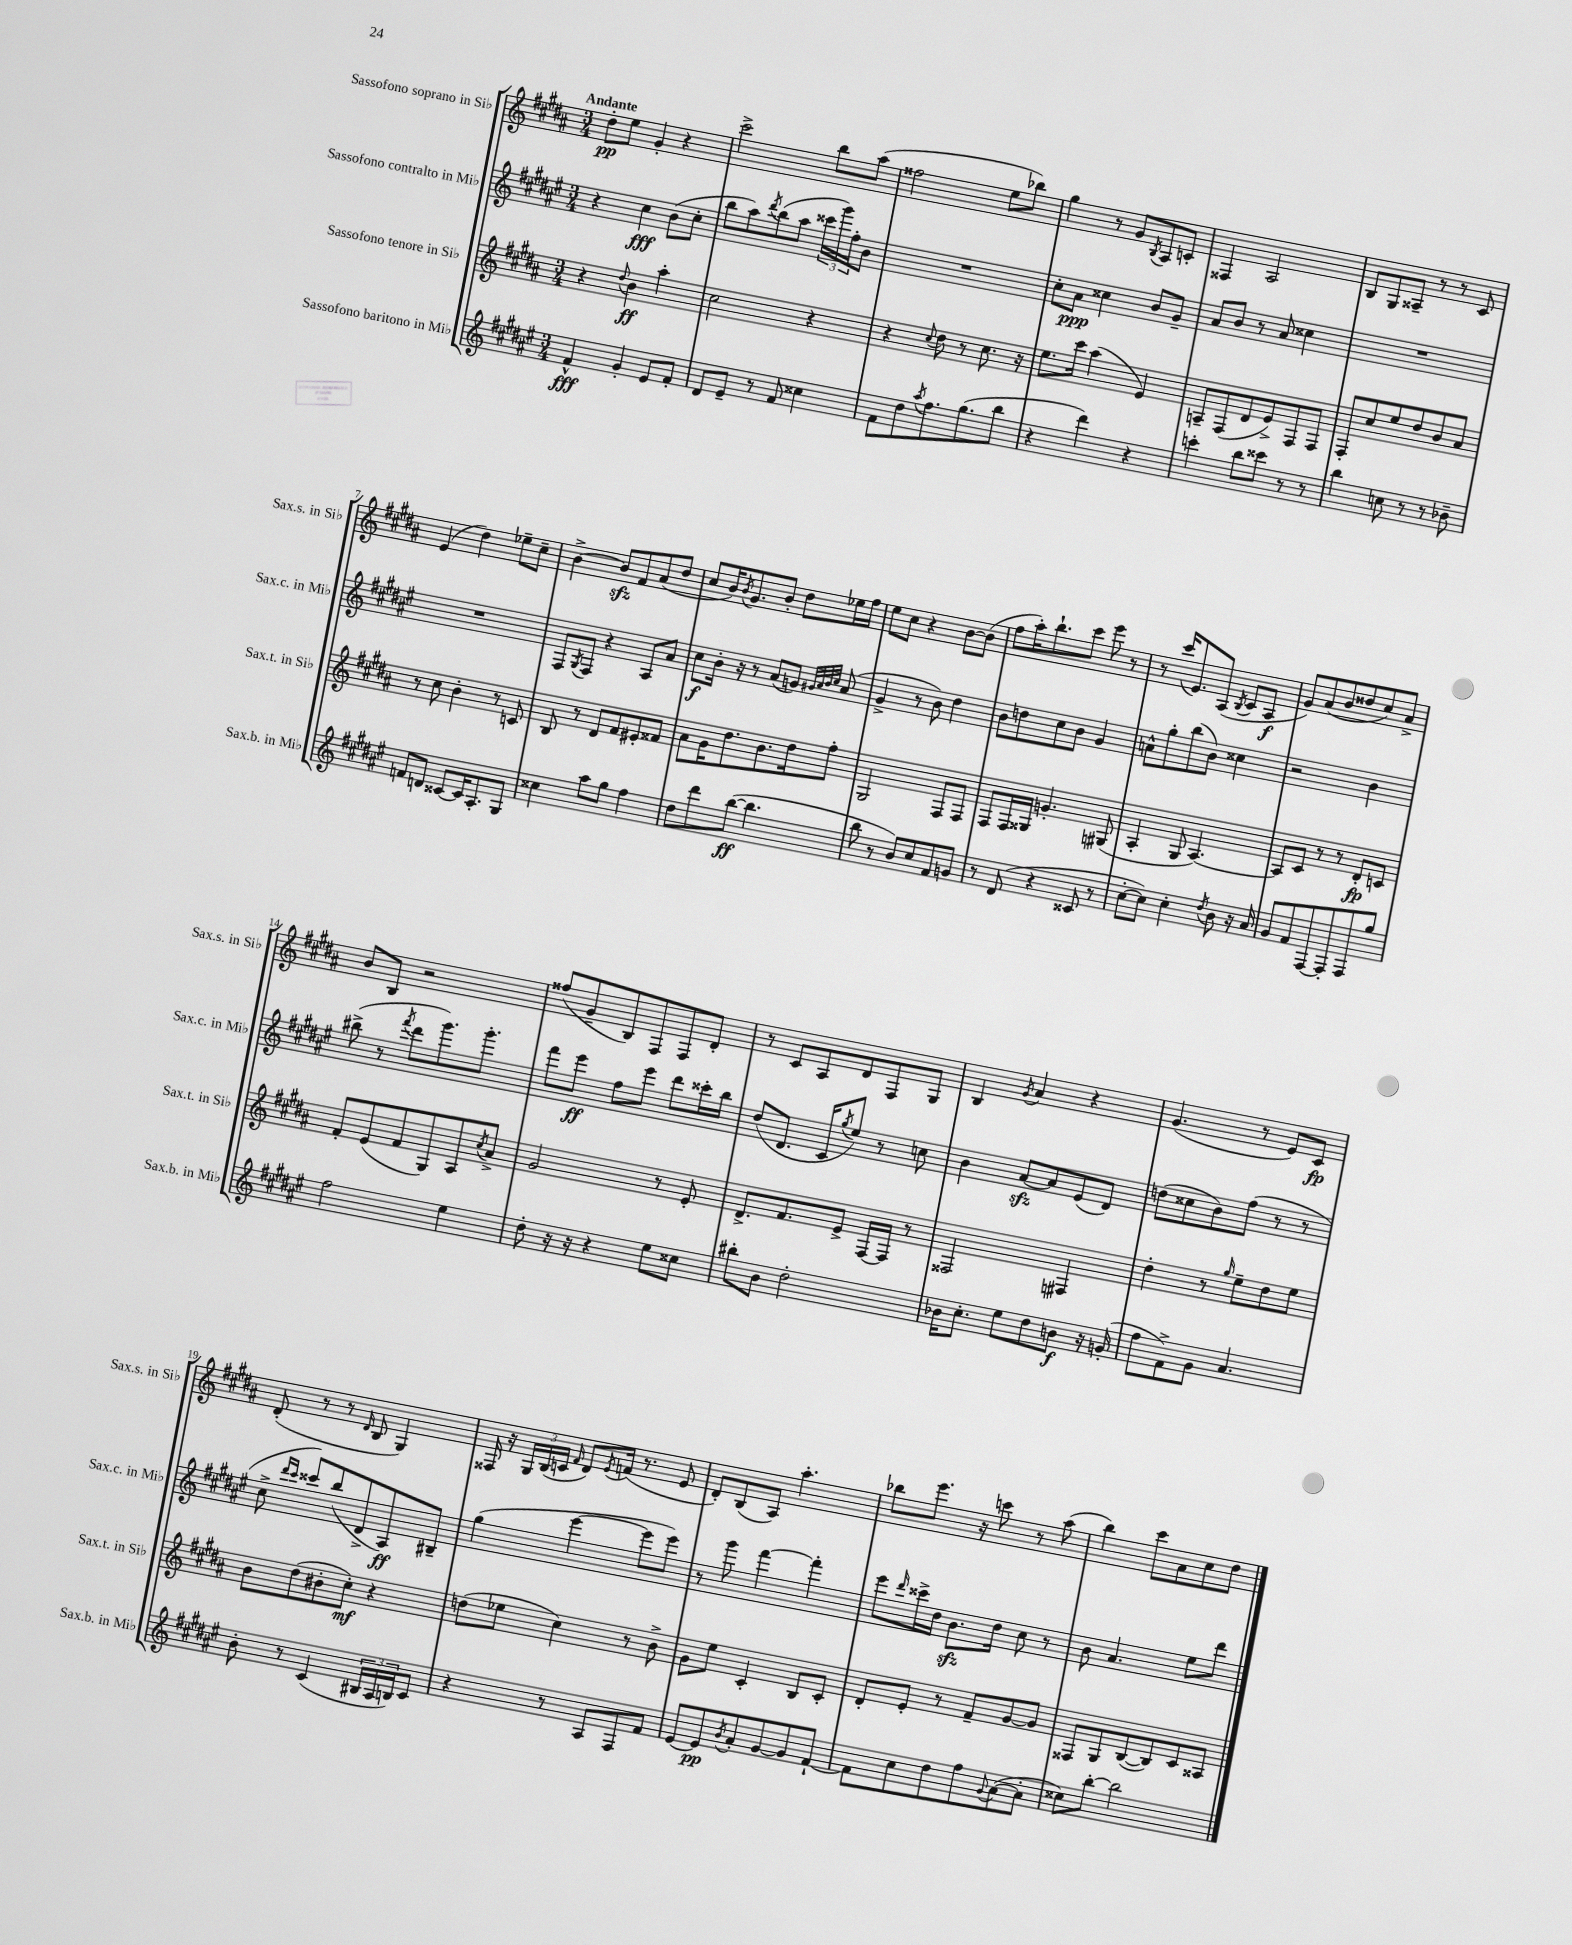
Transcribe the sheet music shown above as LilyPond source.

<<
\new StaffGroup <<
\new Staff = "s0" \with { instrumentName = "Sassofono soprano in Sib" shortInstrumentName = "Sax.s. in Sib" } {
    \clef treble \key b \major \numericTimeSignature \time 3/4 \tempo "Andante"
    dis''8-.\pp e''8 gis'4-. r4 |
    cis'''2-> b''8 ais''8( |
    fisis''2 e''8 bes''8) |
    gis''4 r8 gis'8 \acciaccatura { b8 } ais8 c'8-. |
    fisis4 ais2 |
    b8 gis8 aisis8-- r8 r8 cis'8 |
    e'4( dis''4) ees''8-- cis''8-- |
    b'4~-> b'8\sfz fis'8 ais'8( dis''8 |
    cis''8 b'16) \acciaccatura { b'8 } gis'8. b'8-. dis''8 ees''16 fis''16 |
    e''8 cis''8 r4 b'8~ b'8( |
    fis''8 ais''16-.) b''8.-! cis'''8 e'''8 r8 |
    r8 cis'''16( e'8.) ais8( \acciaccatura { b8 } cis'8 ais8\f |
    gis'8) ais'8( b'8 disis''8 cis''8) ais'8-> |
    b'8 b8 r2 |
    fisis''8( gis'8-- b8) fis8 fis8 dis'8-. |
    r8 cis'8 ais8 dis'8 fis8 gis8 |
    b4 \acciaccatura { gis'8 } ais'4 r4 |
    gis'4.( r8 e'8) cis'8\fp |
    dis'8-.( r8 r8 \grace { dis'16 } b8 gis4) |
    fisis16 r16 \tuplet 3/2 { gis16 b16( c'16 } \grace { fis'16 } dis'8) \acciaccatura { e'8 } f'16( r8. e'8 |
    dis'8-.) b8( ais8) ais''4.-. |
    bes''8 e'''8. r16 c'''8 r8 ais''8( |
    b''4) cis'''8 ais'8 cis''8 dis''8 \bar "|." |
}
\new Staff = "s1" \with { instrumentName = "Sassofono contralto in Mib" shortInstrumentName = "Sax.c. in Mib" } {
    \clef treble \key fis \major \numericTimeSignature \time 3/4
    r4 cis''4\fff b'8( cis''8-. |
    b''8 ais''8) \acciaccatura { dis'''8 } b''8( ais''8 \tuplet 3/2 { cisis'''16 gis'''16) fis''16-. } b'8 |
    R2. |
    cis''8-. ais'8\ppp cisis''4 b'8 gis'8-- |
    ais'8 b'8 r8 ais'8 cisis''4 |
    R2. |
    R2. |
    fis8 \acciaccatura { gis8 } fis8 r4 ais8 ais'8 |
    cis''8\f b'16-. r16 r8 ais'8( g'8) \grace { gis'32 ais'32 b'32 cis''32 } ais'8( |
    gis'4-> r8 b'8) dis''4 |
    b'8 d''8 cis''8 b'8 gis'4 |
    a'8-^ gis''8-. b''8( b'8) cisis''4 |
    r2 b'4 |
    bis''8->( r8 \acciaccatura { fis'''8 } dis'''8 gis'''8.) gis'''8.-. |
    fis'''8 eis'''8\ff fis''8 eis'''8 dis'''8 cisis'''16-. b''16 |
    dis''8( dis'8. cis'16 \acciaccatura { gis''8 } eis''8) r8 c''8 |
    b'4 ais'8~\sfz ais'8 eis'8( dis'8) |
    d''8( cisis''8 b'8) fis''8( r8 r8 |
    cis''8-> \grace { dis'''16 cis'''16 } cisis'''8) b''8( dis'8-> ais8\ff) bis8-- |
    gis''4( eis'''4~ eis'''8 eis'''8) |
    r8 gis'''8 fis'''4~ fis'''4-. |
    eis'''8 \grace { dis'''16 } cisis'''16-> dis''16 b'8.\sfz dis''16 cis''8 r8 |
    b'8 ais'4. eis''8 dis'''8 \bar "|." |
}
\new Staff = "s2" \with { instrumentName = "Sassofono tenore in Sib" shortInstrumentName = "Sax.t. in Sib" } {
    \clef treble \key b \major \numericTimeSignature \time 3/4
    r4 \appoggiatura { dis''8 } b'4\ff ais''4-. |
    cis''2 r4 |
    r4 \appoggiatura { cis''8 } dis''8 r8 cis''8. r16 |
    e''8. cis'''16 ais''4( e'4) |
    a8-- fis8( dis'8 e'8->) fis8 fis8 |
    fis8-. cis''8 e''8 dis''8 b'8 ais'8 |
    r8 cis''8 b'4-. r8 c'8 |
    b8 r8 dis'8 fis'8 eis'8-. fisis'8 |
    ais'8 gis'16 dis''8. b'8. dis''16 fis''8-. |
    gis2 fis8 fis8 |
    fis8 fis16 gisis16 g'4.-. gis8( |
    ais4-. gis8 ais4.~) |
    ais8 cis'8 r8 r8 dis'8-.\fp c'8 |
    fis'8-. e'8( fis'8 gis8) ais8 \acciaccatura { cis''8 } ais'8-> |
    gis'2 r8 e'8-. |
    dis'8.-> fis'8. e'8-> fis16~ fis16 r8 |
    fisis2 fis4 |
    dis''4-. r8 \grace { gis''16 } e''8-- dis''8 e''8 |
    b'8 dis''8( bis'8-. cis''8-.\mf) r4 |
    d''8( ees''8 cis''4) r8 b'8-> |
    gis'8 e''8 cis'4-. b8 cis'8-. |
    dis'8-. e'8-. r8 fis'8-- gis'8~ gis'8 |
    fisis8 gis8 b8~( b8) cis'8 aisis8 \bar "|." |
}
\new Staff = "s3" \with { instrumentName = "Sassofono baritono in Mib" shortInstrumentName = "Sax.b. in Mib" } {
    \clef treble \key fis \major \numericTimeSignature \time 3/4
    fis'4-^\fff gis'4-. eis'8 fis'8-. |
    dis'8 eis'8-- r8 fis'8 cisis''4 |
    fis'8 dis''8 \acciaccatura { ais''8 } fis''8. gis''8.( b''8 |
    r4 dis'''4) r4 |
    c'''4-. b''8 cisis'''8 r8 r8 |
    b''4 c''8 r8 r8 bes'8-- |
    f'8 d'8 cisis'8~ cisis'16 ais8.-. gis8 |
    cisis''4 ais''8 gis''8 fis''4 |
    dis''8 dis'''8 b''8~\ff( b''4. |
    b''8 r8 b'8) cis''8 fis'8 g'8 |
    r8 dis'8( r4 cisis'8 r8 |
    cis''8~-. cis''8) cis''4-. \acciaccatura { dis''8 } b'8 r16 ais'16 |
    gis'8 fis'8 fis8~ fis8-. fis8 gis''8 |
    fis''2 eis''4 |
    dis''8-. r16 r16 r4 eis''8 cisis''8 |
    bis''8-. b'8 dis''2-. |
    bes'16 cis''8.-. eis''8 dis''8 b'8\f r16 g'16-.( |
    fis''8 fis'8->) gis'8 ais'4. |
    b'8-. r8 cis'4( \tuplet 3/2 { bis16 ais16 b16) } cis'8 |
    r4 r8 ais8 fis8 fis'8 |
    eis'8~ eis'8\pp \acciaccatura { b'8 } ais'8-. gis'8~ gis'8 fis'8~-! |
    fis'8 cis''8 dis''8 fis''8 \appoggiatura { gis'8 } ais'8~( ais'8-. |
    cisis''8) b''8~-. b''2 \bar "|." |
}
>>
>>
